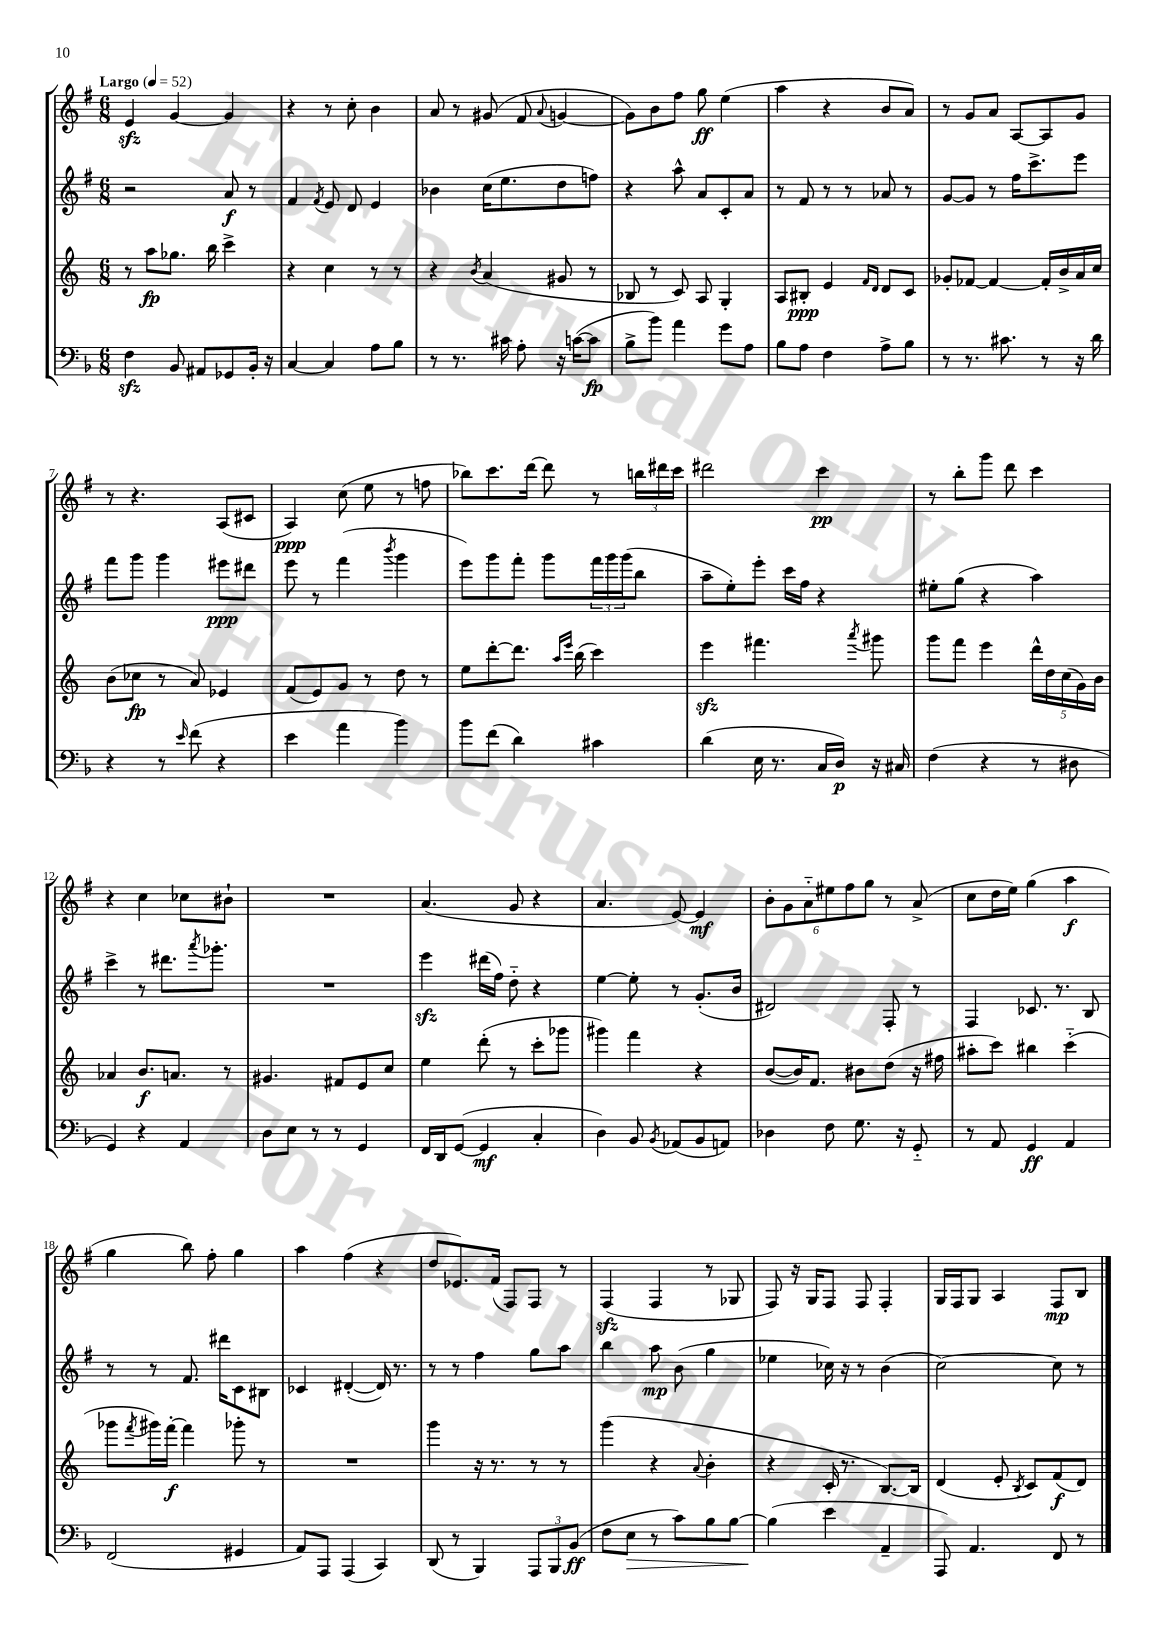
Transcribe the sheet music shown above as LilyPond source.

<<
\new StaffGroup <<
\new Staff = "s0" {
    \clef treble \key g \major \numericTimeSignature \time 6/8 \tempo "Largo" 4 = 52
    e'4\sfz g'4~ g'4 |
    r4 r8 c''8-. b'4 |
    a'8 r8 gis'8( fis'8 \appoggiatura { a'8 } g'4~ |
    g'8) b'8 fis''8 g''8\ff e''4( |
    a''4 r4 b'8 a'8) |
    r8 g'8 a'8 a8~ a8 g'8 |
    r8 r4. a8( cis'8 |
    a4\ppp) c''8( e''8 r8 f''8 |
    bes''8) c'''8. d'''16~ d'''8 r8 \tuplet 3/2 { b''16 dis'''16 c'''16 } |
    dis'''2 c'''4\pp |
    r8 b''8-. g'''8 d'''8 c'''4 |
    r4 c''4 ces''8 bis'8-! |
    R2. |
    a'4.( g'8 r4 |
    a'4. e'8~) e'4\mf |
    \tuplet 6/4 { b'8-. g'8 a'8-_ eis''8 fis''8 g''8 } r8 a'8->( |
    c''8 d''16 e''16) g''4( a''4\f |
    g''4 b''8) fis''8-. g''4 |
    a''4 fis''4( r4 |
    d''8 ees'8.) fis'16( fis8) fis8 r8 |
    fis4\sfz( fis4 r8 ges8 |
    fis8) r16 g16 fis8 fis8 fis4-. |
    g16 fis16 g8 a4 fis8\mp b8 \bar "|." |
}
\new Staff = "s1" {
    \clef treble \key g \major \numericTimeSignature \time 6/8
    r2 a'8\f r8 |
    fis'4 \acciaccatura { fis'8 } e'8 d'8 e'4 |
    bes'4 c''16( e''8. d''8 f''8) |
    r4 a''8-^ a'8 c'8-. a'8 |
    r8 fis'8 r8 r8 aes'8 r8 |
    g'8~ g'8 r8 fis''16 c'''8.-> e'''8 |
    fis'''8 g'''8 g'''4 eis'''8\ppp dis'''8 |
    e'''8 r8 fis'''4( \acciaccatura { b'''8 } g'''4 |
    e'''8) g'''8 fis'''8-. g'''8 \tuplet 3/2 { fis'''16 g'''16 g'''16( } b''8 |
    a''8-- e''8-.) e'''8-. c'''16 fis''16 r4 |
    eis''8-. g''8( r4 a''4) |
    c'''4-> r8 dis'''8. \acciaccatura { a'''8 } ges'''8.-. |
    R2. |
    e'''4\sfz dis'''16( fis''16) d''8-_ r4 |
    e''4~ e''8-. r8 g'8.-.( b'16 |
    dis'2) fis8-. r8 |
    fis4 ces'8. r8. b8 |
    r8 r8 fis'8. dis'''16 c'8 bis8 |
    ces'4 dis'4~-.( dis'16) r8. |
    r8 r8 fis''4 g''8 a''8 |
    b''4 a''8\mp b'8( g''4 |
    ees''4 ces''16) r16 r8 b'4( |
    c''2~) c''8 r8 \bar "|." |
}
\new Staff = "s2" {
    \clef treble \key c \major \numericTimeSignature \time 6/8
    r8 a''8\fp ges''8. b''16 c'''4-> |
    r4 c''4 r8 r8 |
    r4 \acciaccatura { b'8 } a'4( gis'8 r8 |
    bes8 r8 c'8) a8 g4-. |
    a8 bis8-.\ppp e'4 \grace { f'16 d'16 } d'8 c'8 |
    ges'8-. fes'8~ fes'4~ fes'16-. b'16-> a'16 c''16 |
    b'8( ces''8\fp r8 a'8) ees'4 |
    f'8( e'8) g'8 r8 d''8 r8 |
    e''8 d'''8~-. d'''8. \grace { a''16 e'''16 } b''16( c'''4) |
    e'''4\sfz fis'''4. \acciaccatura { a'''8 } gis'''8 |
    g'''8 f'''8 e'''4 \tuplet 5/4 { d'''16-^ d''16 c''16( g'16) b'16 } |
    aes'4 b'8.\f a'8. r8 |
    gis'4. fis'8 e'8 c''8 |
    e''4 d'''8-.( r8 c'''8-. ges'''8 |
    gis'''4) f'''4 r4 |
    b'8~( b'16) f'8. bis'8 d''8( r16 fis''16 |
    ais''8-. c'''8) bis''4 c'''4-_( |
    ges'''8 \acciaccatura { f'''8 } gis'''16) f'''16~-.\f f'''4 ges'''8-. r8 |
    R2. |
    g'''4 r16 r8. r8 r8 |
    g'''4( r4 \appoggiatura { a'8 } b'4-. |
    r4 c'16-. r8. b8.~) b16 |
    d'4( e'8-. \acciaccatura { b8 } c'8) f'8\f( d'8) \bar "|." |
}
\new Staff = "s3" {
    \clef bass \key f \major \numericTimeSignature \time 6/8
    f4\sfz bes,8 ais,8 ges,8 bes,16-. r16 |
    c4~ c4 a8 bes8 |
    r8 r8. cis'16 a8-. r16 c'16~( c'8\fp |
    bes8-> bes'8) a'4 g'8 a8 |
    bes8 a8 f4 a8-> bes8 |
    r8 r8. cis'8. r8 r16 d'16 |
    r4 r8 \grace { e'16 } f'8( r4 |
    e'4 a'4 bes'4) |
    bes'8 f'8( d'4) cis'4 |
    d'4( e16 r8. c16 d16\p) r16 cis16 |
    f4( r4 r8 dis8 |
    g,4) r4 a,4 |
    d8 e8 r8 r8 g,4 |
    f,16 d,16 g,8~( g,4\mf c4-. |
    d4) bes,8 \acciaccatura { bes,8 } aes,8( bes,8 a,8) |
    des4 f8 g8. r16 g,8-_ |
    r8 a,8 g,4\ff a,4 |
    f,2( gis,4 |
    a,8) a,,8 a,,4( c,4) |
    d,8( r8 bes,,4) \tuplet 3/2 { a,,8 bes,,8 bes,8\ff( } |
    f8 e8\> r8 c'8) bes8 bes8~ |
    bes4\!( e'4 a,4-- |
    a,,8) a,4. f,8 r8 \bar "|." |
}
>>
>>
